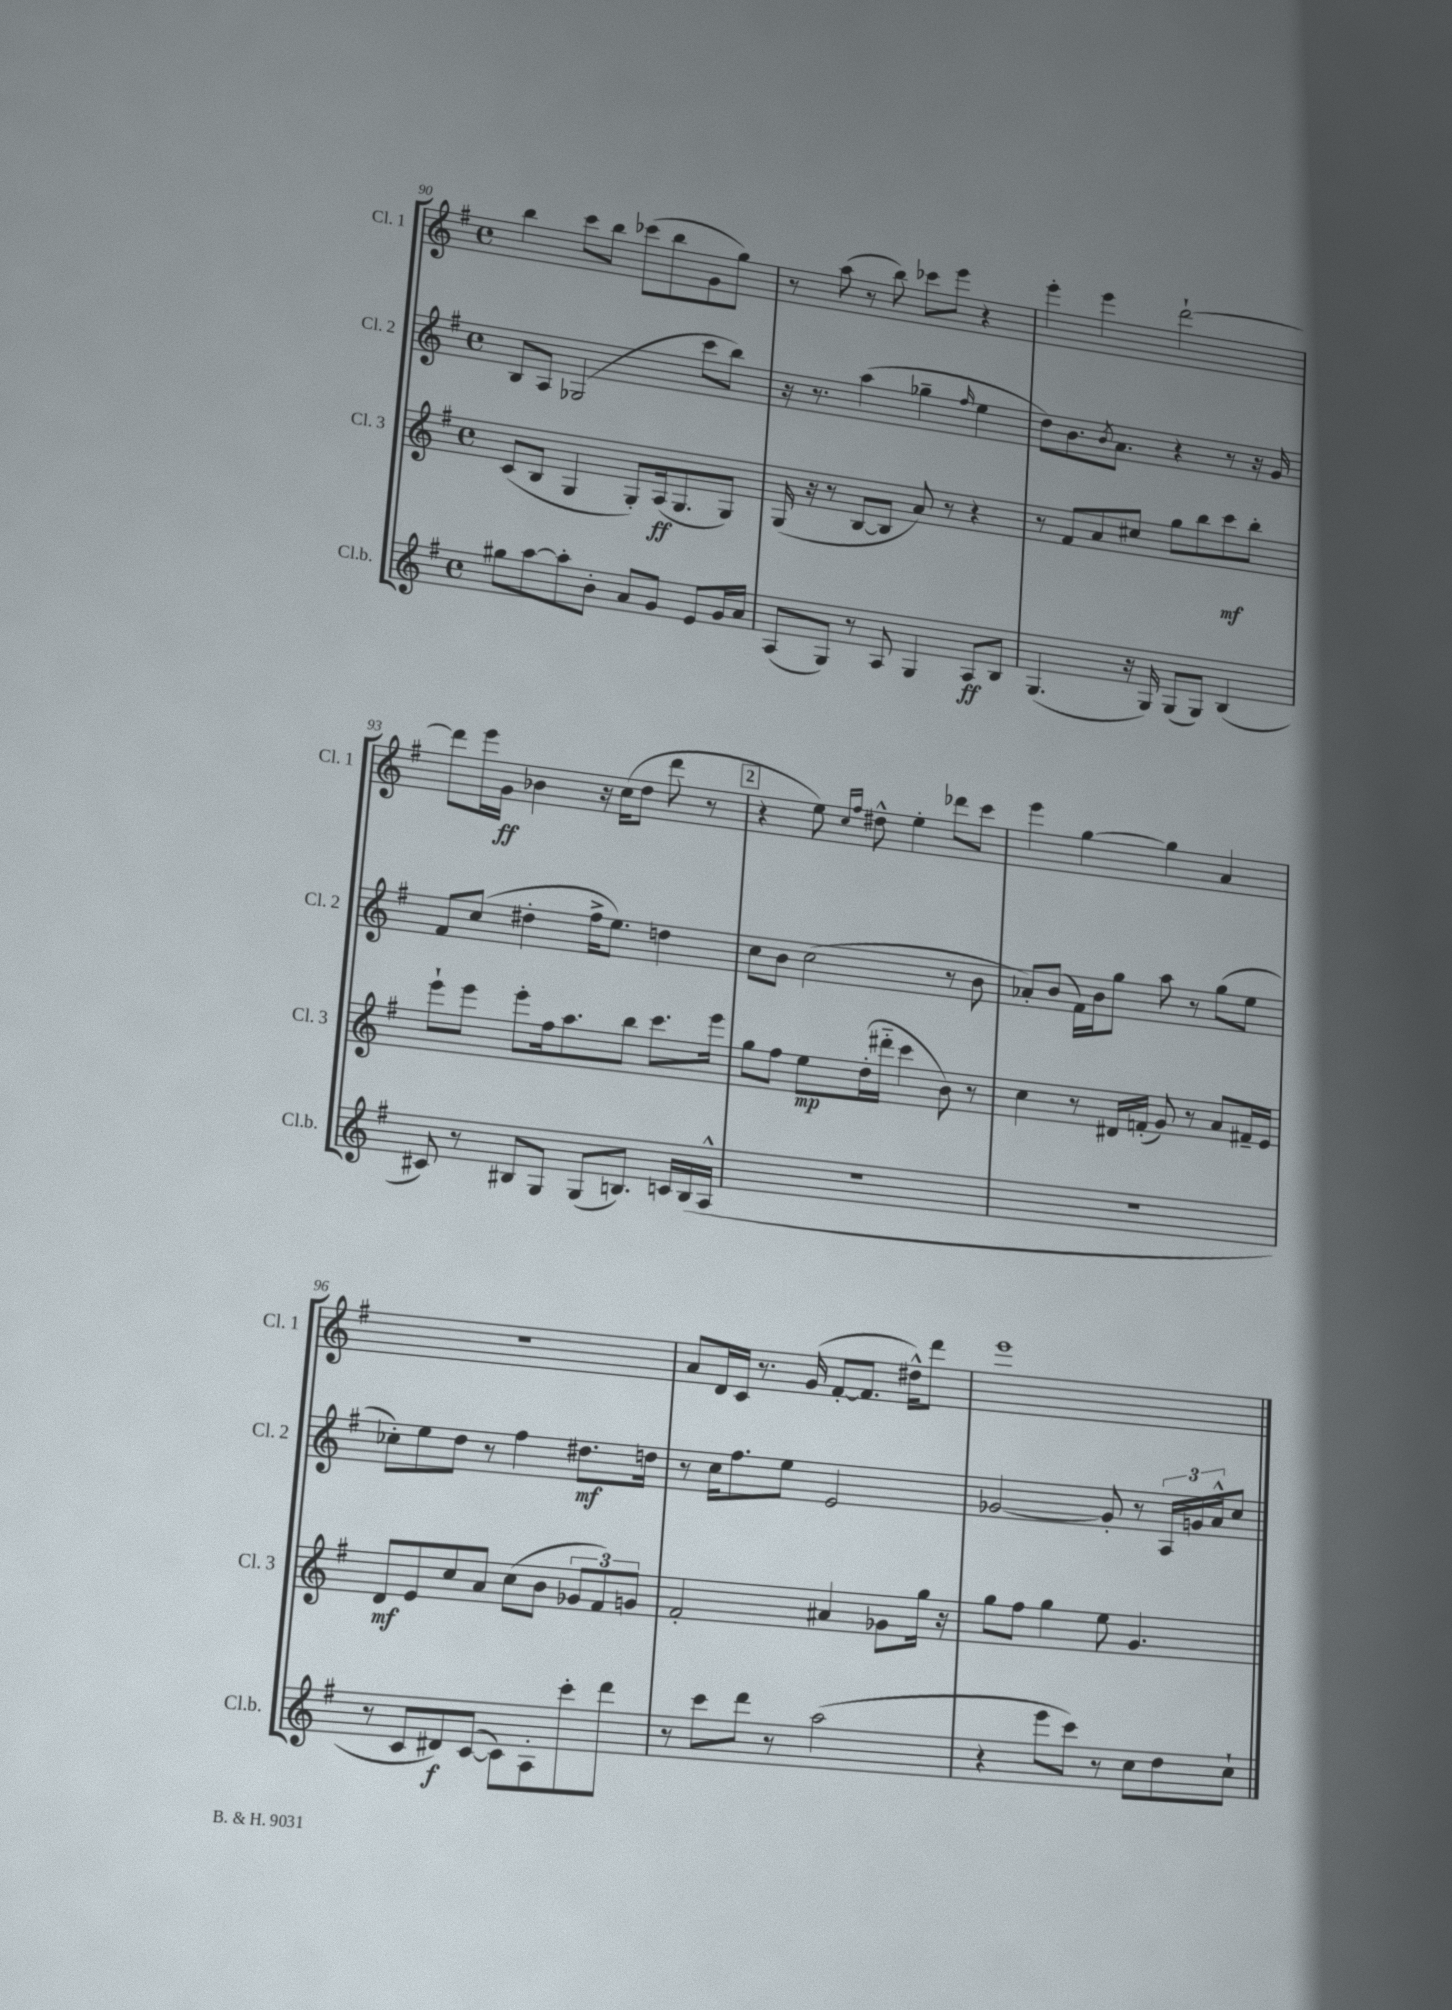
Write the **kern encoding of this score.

**kern	**dynam	**kern	**dynam	**kern	**dynam	**kern	**dynam
*part4	*part4	*part3	*part3	*part2	*part2	*part1	*part1
*staff4	*staff4	*staff3	*staff3	*staff2	*staff2	*staff1	*staff1
*I"Cl.b.	*	*I"Cl. 3	*	*I"Cl. 2	*	*I"Cl. 1	*
*I'Cl.b.	*	*I'Cl. 3	*	*I'Cl. 2	*	*I'Cl. 1	*
*clefG2	*	*clefG2	*	*clefG2	*	*clefG2	*
*k[f#]	*	*k[f#]	*	*k[f#]	*	*k[f#]	*
*M4/4	*	*M4/4	*	*M4/4	*	*M4/4	*
*met(c)	*	*met(c)	*	*met(c)	*	*met(c)	*
=90	=90	=90	=90	=90	=90	=90	=90
8gg#X\L	.	(8c/L	.	8B/L	.	4bb\	.
[8aa\	.	8B/J	.	8A/J	.	.	.
8aa'\]	.	4G/	.	(2G-X/	.	8ccc\L	.
8b'\J	.	.	.	.	.	8bb\J	.
8a/L	.	8G'/L)	.	.	.	(8ccc-X\L	.
8g/J	.	(16A/k	ff	.	.	8bb\	.
.	.	8.G/	.	.	.	.	.
8e/L	.	.	.	8ccc\L	.	8g\	.
16g/L	.	8G/J)	.	8bb\J)	.	8gg\J)	.
16a/JJ	.	.	.	.	.	.	.
=91	=91	=91	=91	=91	=91	=91	=91
(8A/L	.	(16G/	.	16r	.	8r	.
.	.	16r	.	8.r	.	.	.
8G/J)	.	8r	.	.	.	(8aa\	.
8r	.	[8B/L	.	(4aa\	.	8r	.
8A/	.	8B/J]	.	.	.	8bb\)	.
4G/	.	8a/)	.	4gg-X~\	.	8ccc-X\L	.
.	.	8r	.	.	.	8eee\J	.
.	.	.	.	16qqff#/	.	.	.
8A/L	ff	4r	.	4ee\	.	4r	.
8B/J	.	.	.	.	.	.	.
=92	=92	=92	=92	=92	=92	=92	=92
(4.G/	.	8r	.	8dd\L)	.	4eee'\	.
.	.	8f#/L	.	8.b\	.	.	.
.	.	8a/	.	.	.	4eee\	.
.	.	.	.	8qb/	.	.	.
.	.	.	.	8.a\J	.	.	.
16r	.	8cc#X/J	.	.	.	.	.
16G/)	.	.	.	.	.	.	.
(8G/L	.	8gg\L	.	4r	.	[2ddd`\	.
8G/J)	.	8bb\	.	.	.	.	.
(4B/	.	8ccc\	mf	8r	.	.	.
.	.	8bb'\J	.	16r	.	.	.
.	.	.	.	16g/	.	.	.
!!LO:LB:g=z
=93	=93	=93	=93	=93	=93	=93	=93
8c#X/)	.	8eee`\L	.	8f#/L	.	8ddd\L]	.
8r	.	8eee\J	.	(8cc/J	.	16eee\L	.
.	.	.	.	.	.	16g\JJ	ff
8B#X/L	.	8eee'\L	.	4dd#X'\	.	4b-X\	.
8G/J	.	16ff#\k	.	.	.	.	.
.	.	8.aa\	.	.	.	.	.
(8G/L	.	.	.	16ff#^\KL	.	16r	.
.	.	.	.	8.ee\J)	.	(16cc\KL	.
8.Bn/J)	.	8bb\J	.	.	.	8dd\J	.
.	.	8.ccc\L	.	4ddn\	.	8ddd\	.
16cn/LL	.	.	.	.	.	.	.
(16B/	.	.	.	.	.	8r	.
16A^^/JJ	.	16eee\Jk	.	.	.	.	.
!!LO:REH:place=s1:t=2
=94	=94	=94	=94	=94	=94	=94	=94
1r	.	8gg\L	.	8cc\L	.	4r	.
.	.	8ff#\J	.	8b\J	.	.	.
.	.	8ee\L	mp	(2cc\	.	8ee\)	.
.	.	.	.	.	.	16qqcc/LL	.
.	.	.	.	.	.	16qqff#/JJ	.
.	.	(16dd'\L	.	.	.	8dd#X^^\	.
.	.	16ddd#X\JJ	.	.	.	.	.
.	.	4ccc\	.	.	.	4ee'\	.
.	.	8b\)	.	8r	.	8ddd-X\L	.
.	.	8r	.	8b\	.	8ccc\J	.
=95	=95	=95	=95	=95	=95	=95	=95
1r	.	4cc\	.	8a-X'/L)	.	4eee\	.
.	.	.	.	(8b/J	.	.	.
.	.	8r	.	16f#\LL)	.	[4gg\	.
.	.	.	.	16b\J	.	.	.
.	.	16d#X/LL	.	8gg\J	.	.	.
.	.	(16fn'/JJ	.	.	.	.	.
.	.	8g/)	.	8aa\	.	4gg\]	.
.	.	8r	.	8r	.	.	.
.	.	8a/L	.	(8gg\L	.	4a/	.
.	.	16f#X~/L	.	8ee\J	.	.	.
.	.	16e/JJ	.	.	.	.	.
!!LO:LB:g=z
=96	=96	=96	=96	=96	=96	=96	=96
8r	.	8d/L	mf	8cc-X'\L)	.	1r	.
8c/L	.	8e/	.	8ee\	.	.	.
8d#X/)	f	8cc/	.	8dd\J	.	.	.
([8c/J	.	8a/J	.	8r	.	.	.
8c\L])	.	(8cc\L	.	4ff#\	.	.	.
8A'\	.	8b\J	.	.	.	.	.
8ccc'\	.	12g-X/L	.	8.dd#X\L	mf	.	.
.	.	12f#/)	.	.	.	.	.
8ddd\J	.	.	.	.	.	.	.
.	.	12gn/J	.	.	.	.	.
.	.	.	.	16ddn\Jk	.	.	.
=97	=97	=97	=97	=97	=97	=97	=97
8r	.	2f#'/	.	8r	.	8a/L	.
8ccc\L	.	.	.	16cc\KL	.	16d/L	.
.	.	.	.	8.ff#\	.	16c/JJ	.
8ddd\J	.	.	.	.	.	8.r	.
8r	.	.	.	8ee\J	.	.	.
.	.	.	.	.	.	(16g/	.
(2aa\	.	4a#X/	.	2e/	.	[8f#'/L	.
.	.	.	.	.	.	8.f#/J]	.
.	.	8g-X\L	.	.	.	.	.
.	.	.	.	.	.	16dd#X^^\KL)	.
.	.	16gg\Jk	.	.	.	8ddd\J	.
.	.	16r	.	.	.	.	.
=98	=98	=98	=98	=98	=98	=98	=98
4r	.	8gg\L	.	[2g-X/	.	1eee	.
.	.	8ff#\J	.	.	.	.	.
8eee\L	.	4gg\	.	.	.	.	.
8ccc\J)	.	.	.	.	.	.	.
8r	.	8ee\	.	8g-'/]	.	.	.
8cc\L	.	4.g/	.	8r	.	.	.
8dd\	.	.	.	24A/LL	.	.	.
.	.	.	.	24gn/	.	.	.
.	.	.	.	24a^^/J	.	.	.
8cc`\J	.	.	.	8cc/J	.	.	.
==	==	==	==	==	==	==	==
*-	*-	*-	*-	*-	*-	*-	*-
